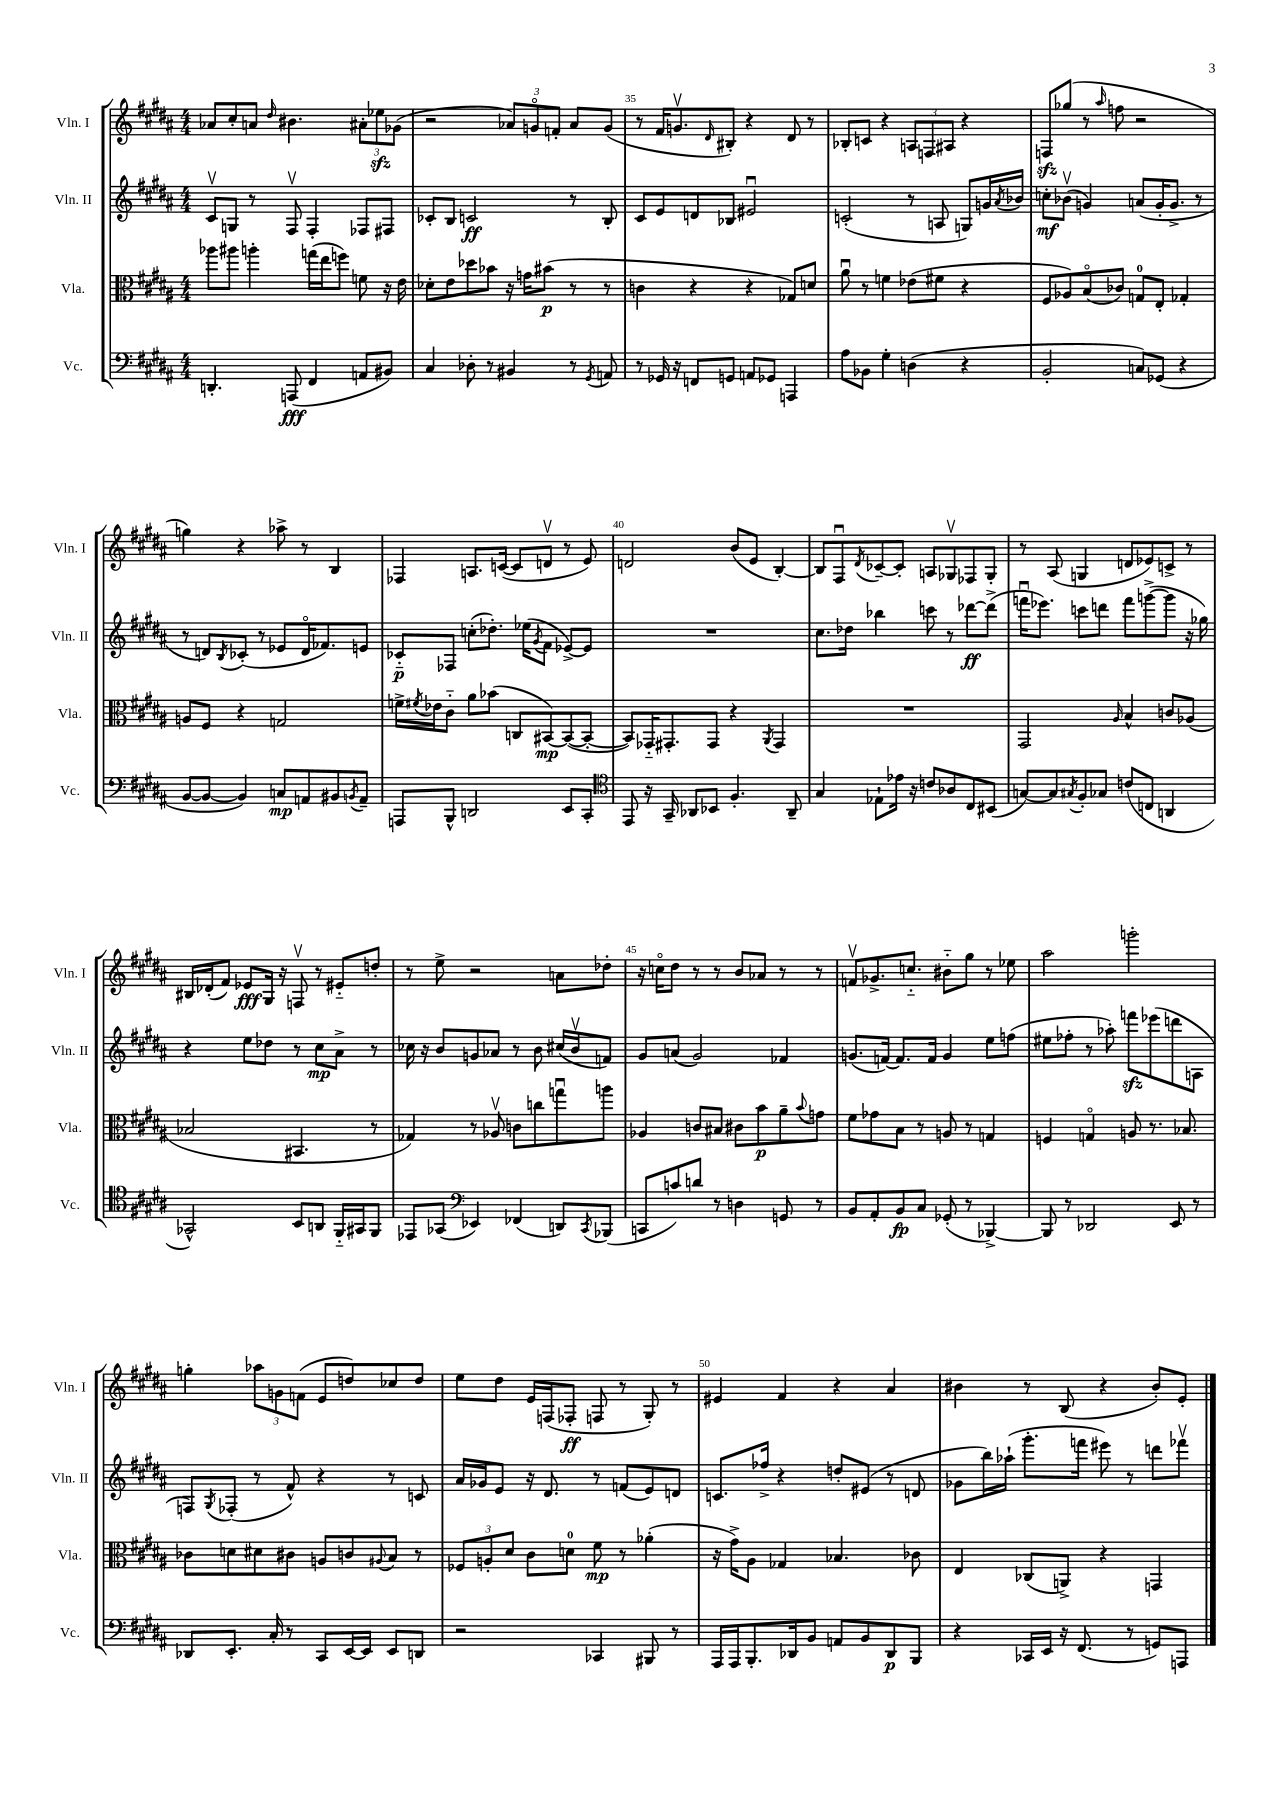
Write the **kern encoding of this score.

**kern	**dynam	**kern	**dynam	**kern	**dynam	**kern	**dynam
*part4	*part4	*part3	*part3	*part2	*part2	*part1	*part1
*staff4	*staff4	*staff3	*staff3	*staff2	*staff2	*staff1	*staff1
*I"Vc.	*	*I"Vla.	*	*I"Vln. II	*	*I"Vln. I	*
*I'Vc.	*	*I'Vla.	*	*I'Vln. II	*	*I'Vln. I	*
*clefF4	*	*clefC3	*	*clefG2	*	*clefG2	*
*k[f#c#g#d#a#]	*	*k[f#c#g#d#a#]	*	*k[f#c#g#d#a#]	*	*k[f#c#g#d#a#]	*
*M4/4	*	*M4/4	*	*M4/4	*	*M4/4	*
=33	=33	=33	=33	=33	=33	=33	=33
4.DDn'/	.	8aa-X\L	.	8c#v/L	.	8a-X/L	.
.	.	8aa#X\J	.	8Gn/J	.	8cc#'/	.
.	.	4aan'\	.	8r	.	8an/J	.
.	.	.	.	.	.	16qqdd#/	.
(8AAAn/	fff	.	.	8F#v/	.	4.b#X\	.
4FF#/	.	(16ggn\LL	.	4F#'/	.	.	.
.	.	16ee\J	.	.	.	.	.
.	.	8ffn\J)	.	.	.	.	.
8AAn/L	.	8fn\	.	8F-X/L	.	12a#X'\L	.
.	.	.	.	.	.	12ee-Xzz\	.
8BB#X/J)	.	16r	.	8F#X/J	.	.	.
.	.	.	.	.	.	(12g-X\J	.
.	.	16e\	.	.	.	.	.
=34	=34	=34	=34	=34	=34	=34	=34
4C#/	.	8d-X'\L	.	8c-X'/L	.	2r	.
.	.	8e\	.	8B/J	.	.	.
8D-X'\	.	8dd-X\	.	2cn/	ff	.	.
8r	.	8b-X\J	.	.	.	.	.
4BB#X/	.	16r	.	.	.	12a-X/L)	.
.	.	16gn\KL	.	.	.	.	.
.	.	.	.	.	.	12gn/	.
.	.	(8b#X\J	p	.	.	.	.
.	.	.	.	.	.	12fn'/J	.
8r	.	8r	.	8r	.	8a-/L	.
8qGG#/	.	.	.	.	.	.	.
8AAn/	.	8r	.	8B'/	.	(8g/J	.
=35	=35	=35	=35	=35	=35	=35	=35
8r	.	4cn\	.	8c#/L	.	8r	.
16GG-X/	.	.	.	8e/	.	16f#/KL	.
16r	.	.	.	.	.	8.gnv/	.
8FFn/L	.	4r	.	8dn/	.	.	.
.	.	.	.	.	.	16qqd#/	.
8GGn/J	.	.	.	8B-X/J	.	8B#X'/J)	.
8AAn/L	.	4r	.	2e#Xu/	.	4r	.
8GG-X/J	.	.	.	.	.	.	.
4AAAn/	.	8G-X/L)	.	.	.	8d#/	.
.	.	8dn/J	.	.	.	8r	.
=36	=36	=36	=36	=36	=36	=36	=36
8A#\L	.	8a#u\	.	(2cn'/	.	8B-X'/L	.
8BB-X\J	.	8r	.	.	.	8cn/J	.
4G#'\	.	4fn\	.	.	.	4r	.
(4Dn\	.	(8e-X\L	.	8r	.	12An/L	.
.	.	.	.	.	.	12Fn/	.
.	.	8f#X\J	.	8An/	.	.	.
.	.	.	.	.	.	12A#X/J	.
4r	.	4r	.	8Gn/L)	.	4r	.
.	.	.	.	16gn/L	.	.	.
.	.	.	.	8qa#/	.	.	.
.	.	.	.	16b-X/JJ	.	.	.
=37	=37	=37	=37	=37	=37	=37	=37
2BB'/	.	8F#/L	.	8ccn'\L	mf	8Fnzz/L	.
.	.	8A-X/)	.	(8b-Xv\J	.	(8gg-X/J	.
.	.	(8B/	.	4gn/)	.	8r	.
.	.	.	.	.	.	16qqaa#/	.
.	.	8c-X/J)	.	.	.	8ffn\	.
8Cn/L)	.	8Gn/L	.	(8an/L	.	2r	.
(8GG-X/J	.	8E'/J	.	16g'/K	.	.	.
.	.	.	.	8.g^/J	.	.	.
4r	.	4G-X'/	.	.	.	.	.
.	.	.	.	8r	.	.	.
!!LO:LB:g=z
=38	=38	=38	=38	=38	=38	=38	=38
[8BB/L	.	8An/L	.	8r	.	4ggn\)	.
8BB/J_	.	8F#/J	.	8dn/L)	.	.	.
.	.	.	.	8qB/	.	.	.
4BB/])	.	4r	.	(8c-X'/J	.	4r	.
.	.	.	.	8r	.	.	.
8Cn/L	mp	2Gn/	.	8e-X/L	.	8aa-X^\	.
8AAn/	.	.	.	16d/K	.	8r	.
.	.	.	.	8.f-X/)	.	.	.
8BB#X/	.	.	.	.	.	4B/	.
8qBBn/	.	.	.	.	.	.	.
8AA~/J	.	.	.	8en/J	.	.	.
=39	=39	=39	=39	=39	=39	=39	=39
8AAAn/L	.	16fn^\LL	.	8c-X/L	p	4F-X/	.
.	.	8qf#X/	.	.	.	.	.
.	.	16e-X\J	.	.	.	.	.
8BBB^^/J	.	8c#\J	.	8F-X/J	.	.	.
2DDn/	.	8a#\L	.	(8ccn'\L	.	8.An/L	.
.	.	(8b-X\J	.	8.dd-X'\J)	.	.	.
.	.	.	.	.	.	([16cn/Jk	.
.	.	8Cn/L	.	.	.	8c/L]	.
.	.	.	.	(16ee-X\KL	.	.	.
.	.	.	.	8qg#/	.	.	.
.	.	[8BB#X/)	mp	8f#\J	.	8dnv/J	.
8EE/L	.	(8BB#/_	.	[8e-X^/L)	.	8r	.
8CC#'/J	.	8BB#'/J_	.	8e-/J]	.	8e/)	.
=40	=40	=40	=40	=40	=40	=40	=40
*clefC4	*	*	*	*	*	*	*
8EE/	.	8BB#/L])	.	1r	.	2dn/	.
16r	.	16GG-X/K	.	.	.	.	.
16GG#~/	.	8.GG#X'/	.	.	.	.	.
8AA-X/L	.	.	.	.	.	.	.
8BB-X/J	.	8GG#/J	.	.	.	.	.
4.F#'/	.	4r	.	.	.	(8b/L	.
.	.	.	.	.	.	8e/J	.
.	.	8qAA#/	.	.	.	.	.
.	.	4GG#/	.	.	.	[4B'/)	.
8AA-~/	.	.	.	.	.	.	.
=41	=41	=41	=41	=41	=41	=41	=41
4G#/	.	1r	.	8.cc#\L	.	8B/L]	.
.	.	.	.	.	.	8F#u/	.
.	.	.	.	16dd-X\Jk	.	.	.
.	.	.	.	.	.	8qd#/	.
8E-X`\L	.	.	.	4bb-X\	.	[8c-X~/	.
16e-X\Jk	.	.	.	.	.	8c-'/J]	.
16r	.	.	.	.	.	.	.
8cn/L	.	.	.	8cccn\	.	8An/L	.
8A-X/	.	.	.	8r	.	8G-Xv/	.
8C#/	.	.	.	[8ddd-X\L	ff	8F-X/	.
(8BB#X/J	.	.	.	(8ddd-^\J]	.	8G-'/J	.
=42	=42	=42	=42	=42	=42	=42	=42
[8Gn/L)	.	2GG#/	.	16fffnu\KL	.	8r	.
.	.	.	.	8.eee-X\J)	.	.	.
8G/]	.	.	.	.	.	(8A#/	.
8qG#X/	.	.	.	.	.	.	.
8F#'/	.	.	.	8cccn\L	.	4Gn/	.
8G-X/J	.	.	.	8dddn\J	.	.	.
.	.	16qqA#/	.	.	.	.	.
(8cn/L	.	4B^^/	.	8fff\L	.	8dn/L	.
8Cn/J	.	.	.	([8gggn^\	.	8e-X/)	.
4AAn/	.	8cn/L	.	8ggg\J]	.	8cn^/J	.
.	.	(8A-X/J	.	16r	.	8r	.
.	.	.	.	16gg-X\)	.	.	.
!!LO:LB:g=z
=43	=43	=43	=43	=43	=43	=43	=43
2GG-X^^/)	.	2B-X/	.	4r	.	16B#X/LL	.
.	.	.	.	.	.	(16d-X'/J	.
.	.	.	.	.	.	8f#/J)	.
.	.	.	.	8ee\L	.	8e-X/L	fff
.	.	.	.	8dd-X\J	.	16G#/Jk	.
.	.	.	.	.	.	16r	.
8BB/L	.	4.BB#X/	.	8r	.	8Fnv/	.
8AAn/J	.	.	.	8cc#\L	mp	8r	.
16FF#/LL	.	.	.	8a#^\J	.	8e#X/L	.
16GG#X/J	.	.	.	.	.	.	.
8FF#/J	.	8r	.	8r	.	8ddn'/J	.
=44	=44	=44	=44	=44	=44	=44	=44
8EE-X/L	.	4G-X/)	.	16cc-X\	.	8r	.
.	.	.	.	16r	.	.	.
(8GG-X/J	.	.	.	8b/L	.	8ee^\	.
*clefF4	*	*	*	*	*	*	*
4EE-X/)	.	8r	.	8gn/	.	2r	.
.	.	8A-Xv/	.	8a-X/J	.	.	.
(4FF-X/	.	8cn\L	.	8r	.	.	.
.	.	8ccn\	.	8b\	.	.	.
8DDn/L)	.	8ggnu\	.	(16cc#X/LL	.	8an\L	.
.	.	.	.	16bv/J	.	.	.
8qCC#/	.	.	.	.	.	.	.
(8BBB-X/J	.	8aan\J	.	8fn/J)	.	8dd-X'\J	.
=45	=45	=45	=45	=45	=45	=45	=45
8CCn/L	.	4A-X/	.	8g#/L	.	16r	.
.	.	.	.	.	.	16ccn\KL	.
8cn/)	.	.	.	(8an/J	.	8dd#\J	.
8dn/J	.	8cn/L	.	2g#/)	.	8r	.
8r	.	8B#X/J	.	.	.	8r	.
4Dn\	.	8c#X\L	.	.	.	8b/L	.
.	.	8b\	p	.	.	8a-X/J	.
8GGn/	.	8a#~\	.	4f-X/	.	8r	.
.	.	8qqb/	.	.	.	.	.
8r	.	8gn\J	.	.	.	8r	.
=46	=46	=46	=46	=46	=46	=46	=46
8BB/L	.	8f#\L	.	(8.gn/L	.	8fnv/L	.
8AA#'/	.	8g-X\	.	.	.	8.g-X^/	.
.	.	.	.	[16fn/Jk)	.	.	.
8BB/	fp	8B\J	.	8.f/L]	.	.	.
.	.	.	.	.	.	8.ccn/J	.
8C#/J	.	8r	.	.	.	.	.
.	.	.	.	16f/Jk	.	.	.
(8GG-X'/	.	8An/	.	4g/	.	8b#X\L	.
8r	.	8r	.	.	.	8gg#\J	.
[4BBB-X^/)	.	4Gn/	.	8ee\L	.	8r	.
.	.	.	.	(8ffn\J	.	8ee-X\	.
=47	=47	=47	=47	=47	=47	=47	=47
8BBB-/]	.	4Fn/	.	8ee#X\L	.	2aa#\	.
8r	.	.	.	8ff-X'\J	.	.	.
2DD-X/	.	4Gn/	.	8r	.	.	.
.	.	.	.	8aa-X'\)	.	.	.
.	.	8An/	.	8fffnzz\L	.	2gggn'\	.
.	.	8.r	.	(8eee-X\	.	.	.
8EE/	.	.	.	8dddn\	.	.	.
.	.	8.B-X/	.	.	.	.	.
8r	.	.	.	8An\J	.	.	.
!!LO:LB:g=z
=48	=48	=48	=48	=48	=48	=48	=48
8DD-X/L	.	8c-X\L	.	8Fn/L)	.	4ggn'\	.
.	.	.	.	8qG#/	.	.	.
8.EE'/J	.	8dn\	.	(8F-X'/J	.	.	.
.	.	8d#X\	.	8r	.	12aa-X\L	.
16C#'/	.	.	.	.	.	.	.
.	.	.	.	.	.	12gn\	.
8r	.	8c#X\J	.	8f#^^/)	.	.	.
.	.	.	.	.	.	(12fn\J	.
8CC#/L	.	8An/L	.	4r	.	8e/L	.
[16EE/L	.	8cn/	.	.	.	8ddn/)	.
16EE/JJ]	.	.	.	.	.	.	.
.	.	8qqA#X/	.	.	.	.	.
8EE/L	.	8B/J	.	8r	.	8cc-X/	.
8DDn/J	.	8r	.	8cn/	.	8dd/J	.
=49	=49	=49	=49	=49	=49	=49	=49
2r	.	12F-X/L	.	16a#/LL	.	8ee\L	.
.	.	.	.	16g-X/J	.	.	.
.	.	12An'/	.	.	.	.	.
.	.	.	.	8e/J	.	8dd#\J	.
.	.	12d#/J	.	.	.	.	.
.	.	8c#\L	.	16r	.	16e/LL	.
.	.	.	.	8.d#/	.	(16Fn/J	.
.	.	8dn\J	.	.	.	8F-X'/J	ff
4CC-X/	.	8f#\	mp	8r	.	8Fn/	.
.	.	8r	.	(8fn/L	.	8r	.
8BBB#X/	.	(4a-X'\	.	8e/)	.	8G#'/)	.
8r	.	.	.	8dn/J	.	8r	.
=50	=50	=50	=50	=50	=50	=50	=50
16AAA#/LL	.	16r	.	8.cn/L	.	4e#X/	.
16AAA#/J	.	16g#^\KL)	.	.	.	.	.
8.BBB'/	.	8A#\J	.	.	.	.	.
.	.	.	.	16ff-X^/Jk	.	.	.
.	.	4G-X/	.	4r	.	4f#/	.
16DD-X/k	.	.	.	.	.	.	.
8BB/J	.	.	.	.	.	.	.
8AAn/L	.	4.B-X/	.	8ddn'/L	.	4r	.
8BB/	.	.	.	(8e#X/J	.	.	.
8DD-/	p	.	.	8r	.	4a#/	.
8BBB/J	.	8c-X\	.	8dn/	.	.	.
=51	=51	=51	=51	=51	=51	=51	=51
4r	.	4E/	.	8g-X\L	.	4b#X\	.
.	.	.	.	16bb\L)	.	.	.
.	.	.	.	(16aa-X`\JJ	.	.	.
16CC-X/LL	.	(8C-X/L	.	8.ggg#'\L	.	8r	.
16EE/JJ	.	.	.	.	.	.	.
16r	.	8AAn^/J)	.	.	.	(8B/	.
(8.FF#/	.	.	.	16fffn\Jk	.	.	.
.	.	4r	.	8eee#X\)	.	4r	.
8r	.	.	.	8r	.	.	.
8GGn/L)	.	4GGn/	.	8dddn\L	.	8b#'/L)	.
8AAAn/J	.	.	.	8fff-Xv\J	.	8e'/J	.
==	==	==	==	==	==	==	==
*-	*-	*-	*-	*-	*-	*-	*-
